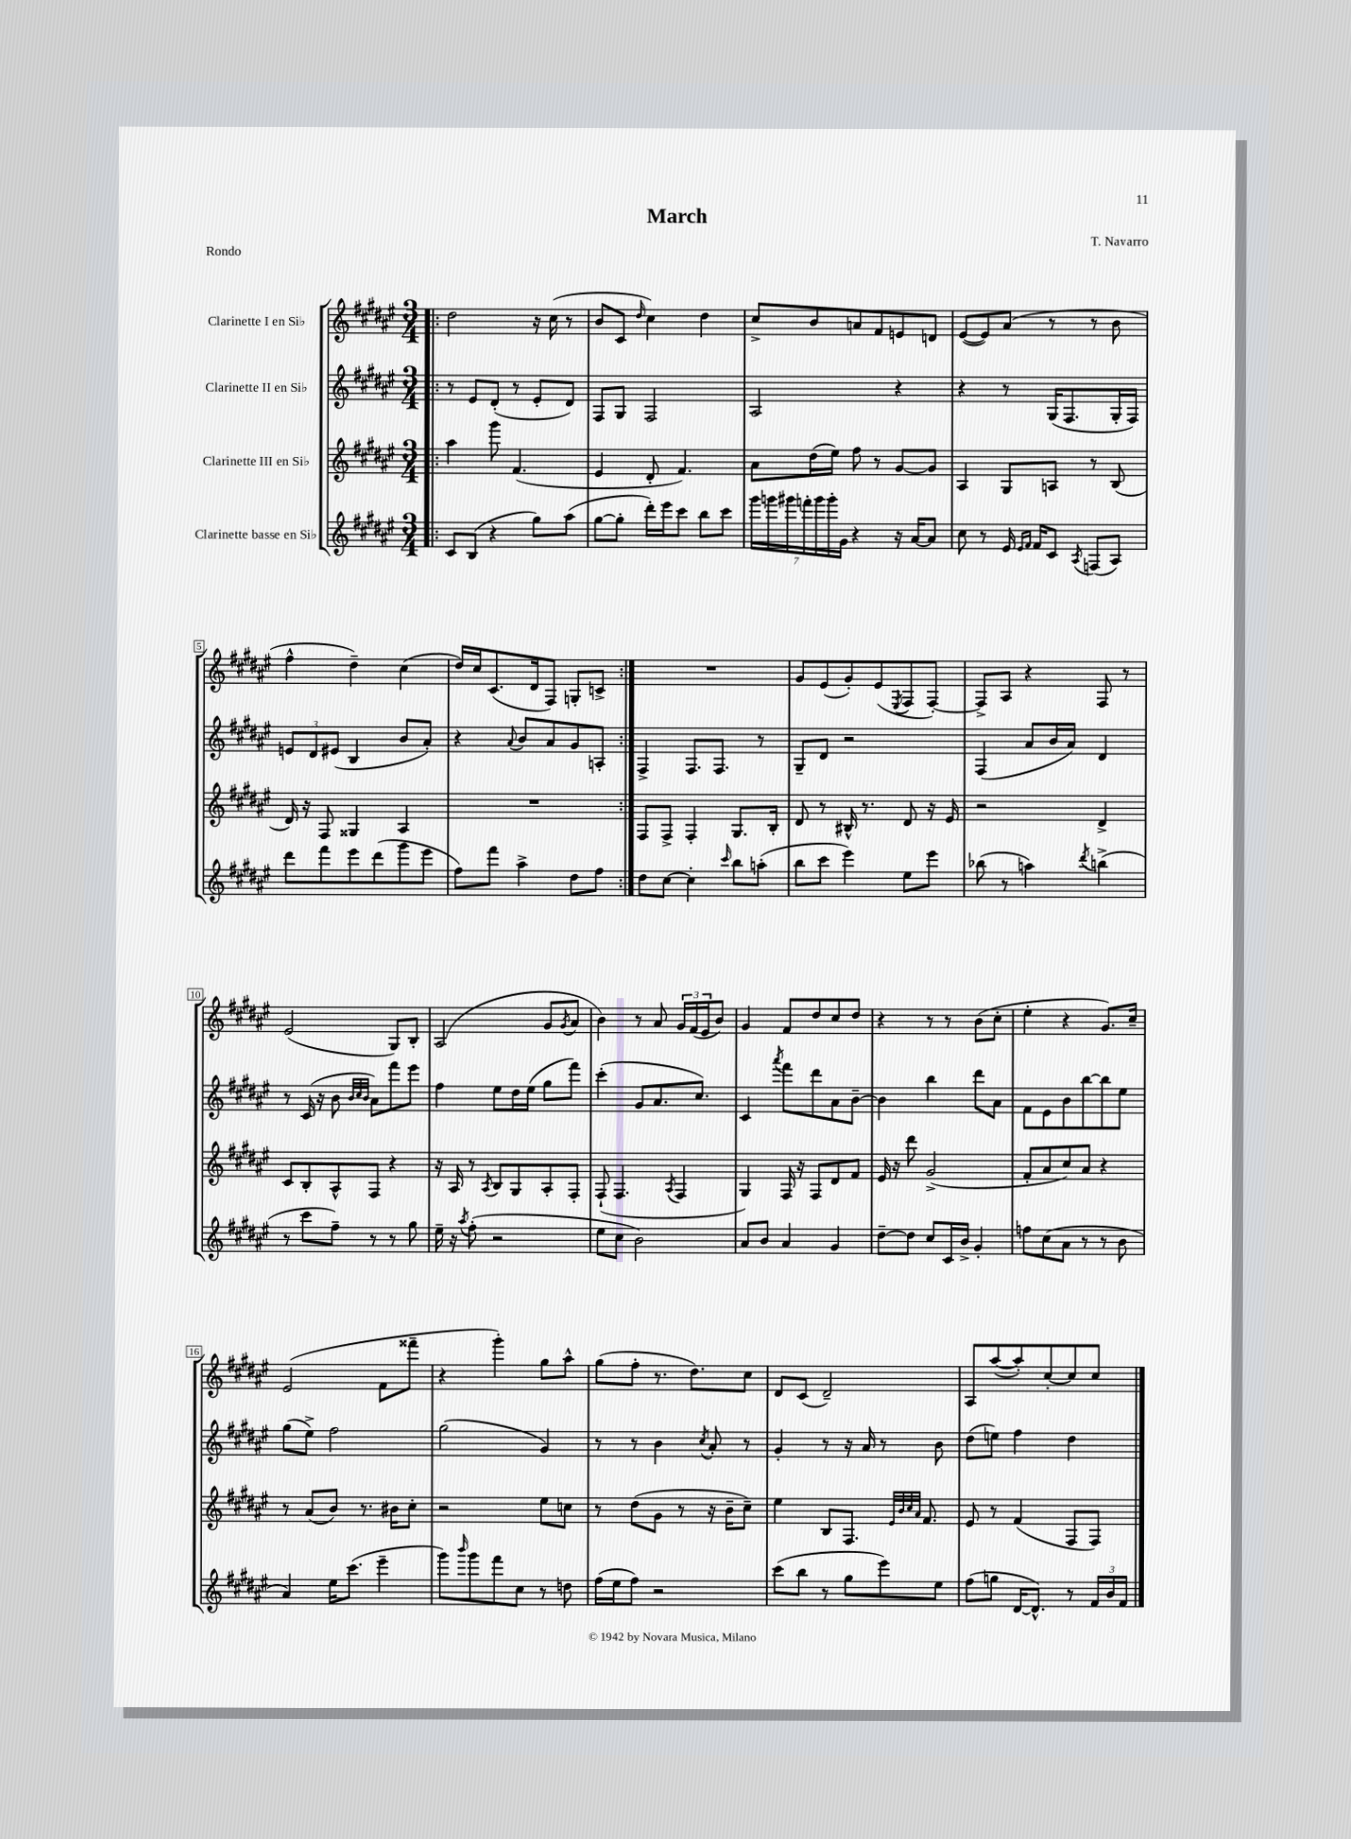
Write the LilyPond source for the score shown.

\header { title = "March" composer = "T. Navarro" piece = "Rondo" }
<<
\new StaffGroup <<
\new Staff = "s0" \with { instrumentName = "Clarinette I en Sib" } {
    \clef treble \key fis \major \numericTimeSignature \time 3/4
    \repeat volta 2 { \bar ".|:" dis''2 r16 cis''16( r8 |
    b'8 cis'8 \grace { dis''16 } cis''4) dis''4 |
    cis''8-> b'8 a'8 fis'8 e'8 d'8 |
    eis'8~( eis'8) ais'8( r8 r8 b'8 |
    fis''4-^ dis''4--) cis''4( |
    dis''16) cis''16 cis'8.( dis'16 fis8) g8-. c'8-> | }
    R2. |
    gis'8 eis'8( gis'8-.) eis'8( \acciaccatura { eis8 } fis8 fis8~-.) |
    fis8-> ais8 r4 fis8 r8 |
    eis'2( gis8) b8-. |
    ais2( gis'8 \acciaccatura { gis'8 } ais'8 |
    b'4) r8 ais'8 \tuplet 3/2 { gis'16 fis'16( eis'16 } b'8) |
    gis'4 fis'8 dis''8 cis''8 dis''8 |
    r4 r8 r8 b'8( cis''8-. |
    eis''4-. r4 gis'8.) cis''16-- |
    eis'2( fis'8 fisis'''8-- |
    r4 gis'''4-.) gis''8 ais''8-^ |
    gis''8( fis''8-. r8. dis''8.) cis''8 |
    dis'8 cis'8( dis'2--) |
    ais8 ais''8~( ais''8-.) cis''8~-. cis''8 cis''8 \bar "|." |
}
\new Staff = "s1" \with { instrumentName = "Clarinette II en Sib" } {
    \clef treble \key fis \major \numericTimeSignature \time 3/4
    \repeat volta 2 { \bar ".|:" r8 eis'8 dis'8-.( r8 eis'8-. dis'8) |
    fis8 gis8 fis2 |
    ais2 r4 |
    r4 r8 gis16( fis8. gis16-. fis16) |
    \tuplet 3/2 { e'8 dis'8 eis'8( } b4 b'8 ais'8-.) |
    r4 \appoggiatura { ais'8 } b'8 ais'8 gis'8 a8-. | }
    fis4-> fis8. fis8. r8 |
    gis8-- dis'8 r2 |
    fis4( ais'8 b'16 ais'16) dis'4 |
    r8 cis'16( r16 b'8 \grace { b'32 cis''32 b'32 } ais'8) fis'''8 eis'''8 |
    fis''4 eis''8 dis''16 eis''16( gis''8 fis'''8) |
    cis'''4-.( gis'8 ais'8. cis''8.) |
    cis'4 \acciaccatura { ais'''8 } fis'''8 dis'''8 ais'8 b'8~-- |
    b'4 b''4 dis'''8 ais'8 |
    fis'8 eis'8 b'8 b''8~ b''8 eis''8 |
    gis''8( eis''8->) fis''2 |
    gis''2( gis'4) |
    r8 r8 b'4 \acciaccatura { cis''8 } ais'8-. r8 |
    gis'4-. r8 r16 ais'16 r8 b'8 |
    dis''8( e''8) fis''4 dis''4 \bar "|." |
}
\new Staff = "s2" \with { instrumentName = "Clarinette III en Sib" } {
    \clef treble \key fis \major \numericTimeSignature \time 3/4
    \repeat volta 2 { \bar ".|:" ais''4 gis'''8 fis'4.( |
    eis'4 dis'8-. fis'4.) |
    ais'8 dis''16( eis''16) fis''8 r8 gis'8~ gis'8 |
    ais4 gis8 a8 r8 b8( |
    dis'16) r16 fis8 gisis4 ais4 |
    R2. | }
    fis8 fis8-> fis4-. gis8. b16-. |
    dis'8 r8 bis16-^ r8. dis'8 r16 eis'16 |
    r2 dis'4-> |
    cis'8 b8-. ais8-^ fis8 r4 |
    r16 ais16 r8 \acciaccatura { ais8 } b8 gis8 ais8-. fis8-. |
    fis8-!( fis4. \acciaccatura { ais8 } fis4 |
    gis4) fis16 r16 fis8 dis'8 fis'8 |
    eis'16 r16 dis'''8 gis'2->( |
    fis'8-. ais'8 cis''8) ais'8 r4 |
    r8 ais'8( b'8) r8. bis'16 cis''8-. |
    r2 eis''8 c''8 |
    r8 dis''8( gis'8 r8 r16 b'16-- cis''8--) |
    eis''4 b8 fis8. \grace { eis'32 b'32 cis''32 ais'32 } fis'8. |
    eis'8 r8 fis'4( fis8 fis8) \bar "|." |
}
\new Staff = "s3" \with { instrumentName = "Clarinette basse en Sib" } {
    \clef treble \key fis \major \numericTimeSignature \time 3/4
    \repeat volta 2 { \bar ".|:" cis'8 b8( r4 gis''8) ais''8( |
    gis''8~ gis''8-. dis'''16-.) eis'''16 cis'''8 b''8 cis'''8 |
    \tuplet 7/4 { gis'''16 g'''16 gis'''16 f'''16-. gis'''16 gis'''16-. gis'16 } r4 r16 ais'16~ ais'8 |
    cis''8 r8 eis'16 \grace { eis'16 fis'16 } fis'16 cis'8 \acciaccatura { ais8 } f8( ais8) |
    dis'''8 fis'''8 eis'''8 dis'''8( gis'''8 eis'''8 |
    fis''8) fis'''8 ais''4-> dis''8 fis''8 | }
    dis''8 cis''8~ cis''4-. \grace { cis'''16 } b''8 a''8-.( |
    b''8 cis'''8 eis'''4) eis''8 eis'''8 |
    bes''8( r8 a''4) \acciaccatura { dis'''8 } b''4->( |
    r8 cis'''8 fis''8--) r8 r8 gis''8 |
    eis''16-- r16 \acciaccatura { ais''8 } fis''8-.( r2 |
    eis''8 cis''8 b'2) |
    ais'8 b'8 ais'4 gis'4 |
    dis''8~-- dis''8 cis''8 cis'16 b'16-> gis'4-. |
    f''8 cis''8( ais'8 r8 r8 b'8 |
    ais'4) eis''16 cis'''8.( eis'''4-- |
    gis'''8) \grace { b'''16 } gis'''8 fis'''8 cis''8 r8 d''8 |
    fis''16( eis''16 fis''8) r2 |
    cis'''8( b''8 r8 gis''8 eis'''8) eis''8 |
    fis''8( g''8 dis'16~ dis'8.-^) r8 \tuplet 3/2 { fis'16 b'16 fis'16 } \bar "|." |
}
>>
>>
\layout { \context { \Score \override BarNumber.stencil = #(make-stencil-boxer 0.1 0.3 ly:text-interface::print) } }
